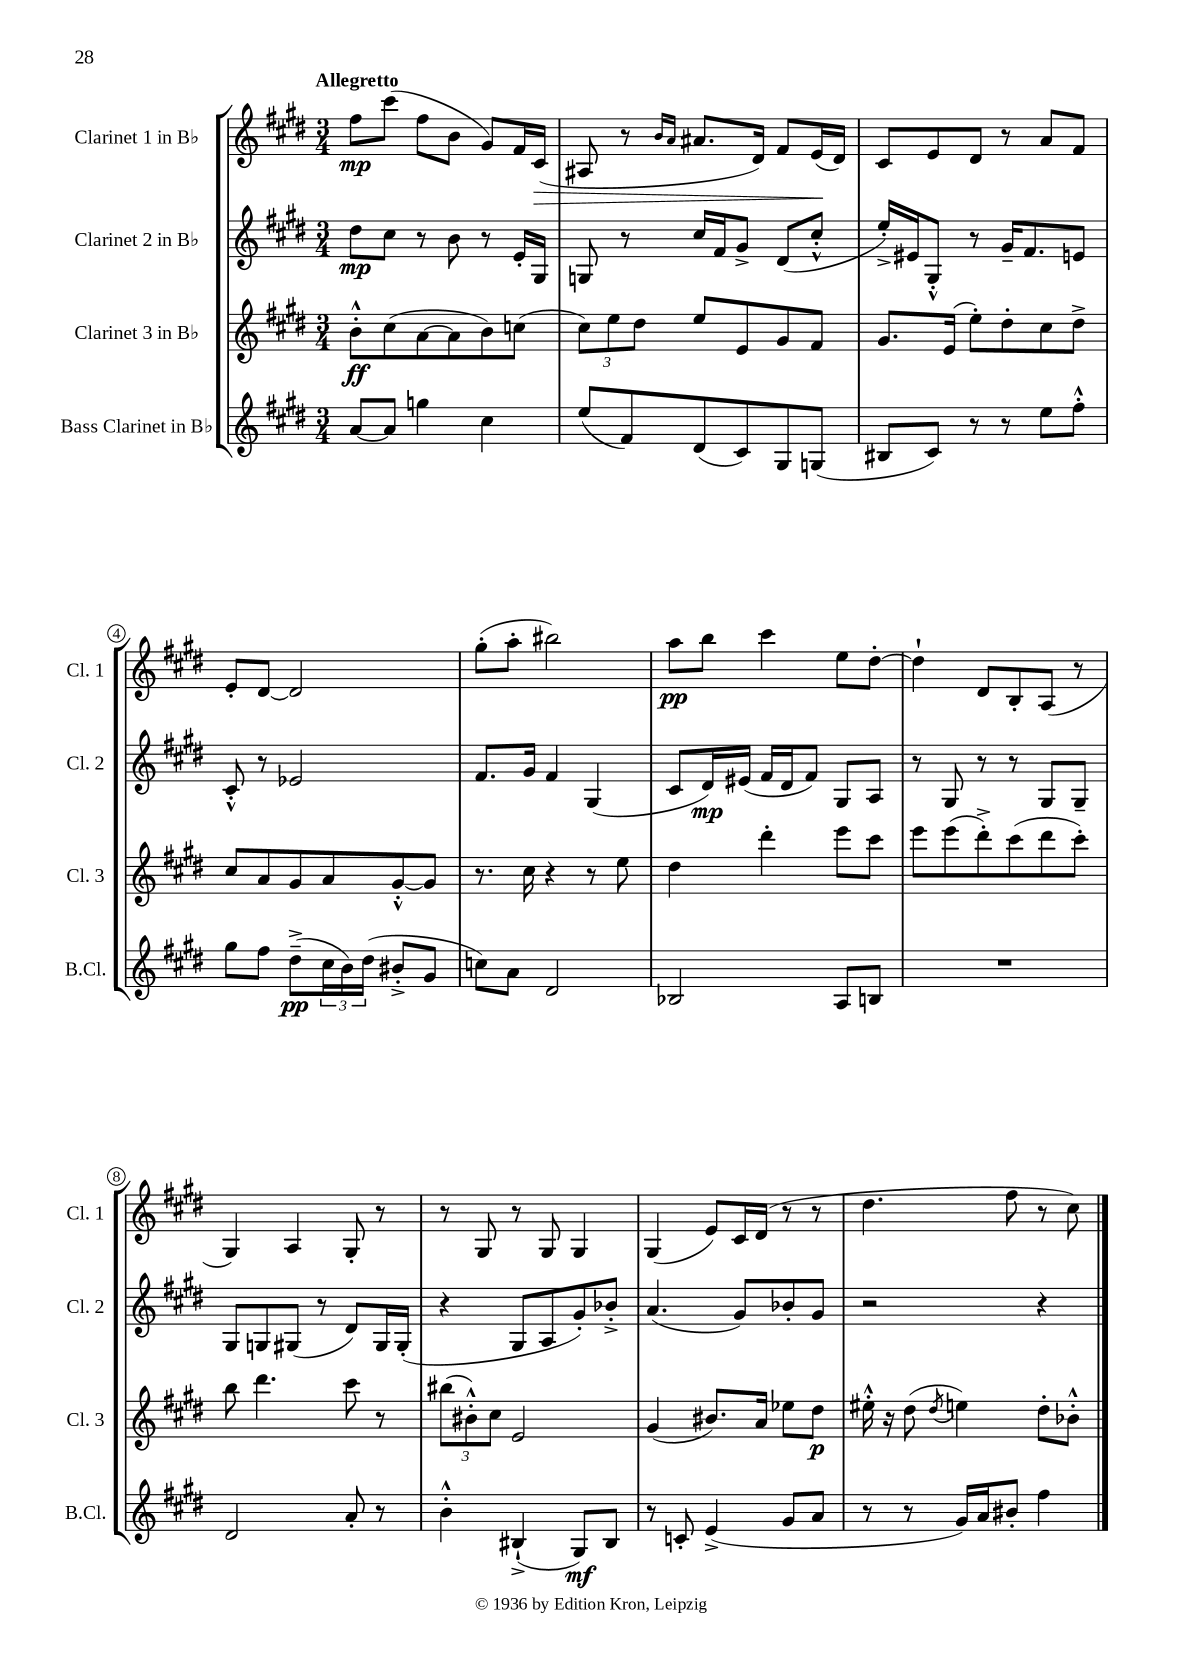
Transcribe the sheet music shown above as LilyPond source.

<<
\new StaffGroup <<
\new Staff = "s0" \with { instrumentName = "Clarinet 1 in Bb" shortInstrumentName = "Cl. 1" } {
    \clef treble \key e \major \numericTimeSignature \time 3/4 \tempo "Allegretto"
    fis''8\mp cis'''8( fis''8 b'8 gis'8) fis'16 cis'16\>( |
    ais8 r8 \grace { b'16 a'16 } ais'8. dis'16) fis'8 e'16\!( dis'16) |
    cis'8 e'8 dis'8 r8 a'8 fis'8 |
    e'8-. dis'8~ dis'2 |
    gis''8-.( a''8-. bis''2) |
    a''8\pp b''8 cis'''4 e''8 dis''8~-. |
    dis''4-! dis'8 b8-. a8( r8 |
    gis4) a4 gis8-. r8 |
    r8 gis8 r8 gis8 gis4 |
    gis4( e'8) cis'16 dis'16( r8 r8 |
    dis''4. fis''8 r8 cis''8) \bar "|." |
}
\new Staff = "s1" \with { instrumentName = "Clarinet 2 in Bb" shortInstrumentName = "Cl. 2" } {
    \clef treble \key e \major \numericTimeSignature \time 3/4
    dis''8\mp cis''8 r8 b'8 r8 e'16-. gis16 |
    g8 r8 cis''16 fis'16 gis'8-> dis'8( cis''8-.-^ |
    e''16-.->) eis'16 gis8-.-^ r8 gis'16-- fis'8. e'8 |
    cis'8-.-^ r8 ees'2 |
    fis'8. gis'16 fis'4 gis4( |
    cis'8 dis'16\mp) eis'16( fis'16 dis'16 fis'8) gis8 a8 |
    r8 gis8 r8 r8 gis8 gis8-- |
    gis8 g8 gis8( r8 dis'8) gis16 gis16-.( |
    r4 gis8 a8 gis'8-.) bes'8-.-> |
    a'4.( gis'8) bes'8-. gis'8 |
    r2 r4 \bar "|." |
}
\new Staff = "s2" \with { instrumentName = "Clarinet 3 in Bb" shortInstrumentName = "Cl. 3" } {
    \clef treble \key e \major \numericTimeSignature \time 3/4
    b'8-.-^\ff cis''8( a'8~ a'8 b'8) c''8( |
    \tuplet 3/2 { cis''8) e''8 dis''8 } e''8 e'8 gis'8 fis'8 |
    gis'8. e'16( e''8-.) dis''8-. cis''8 dis''8-> |
    cis''8 a'8 gis'8 a'8 gis'8~-.-^ gis'8 |
    r8. cis''16 r4 r8 e''8 |
    dis''4 dis'''4-. e'''8 cis'''8 |
    e'''8 e'''8( dis'''8-.->) cis'''8( dis'''8 cis'''8-.) |
    b''8 dis'''4. cis'''8 r8 |
    \tuplet 3/2 { bis''8( bis'8-.-^) cis''8 } e'2 |
    gis'4( bis'8.) a'16 ees''8 dis''8\p |
    eis''16-.-^ r16 dis''8( \acciaccatura { dis''8 } e''4) dis''8-. bes'8-.-^ \bar "|." |
}
\new Staff = "s3" \with { instrumentName = "Bass Clarinet in Bb" shortInstrumentName = "B.Cl." } {
    \clef treble \key e \major \numericTimeSignature \time 3/4
    a'8~ a'8 g''4 cis''4 |
    e''8( fis'8) dis'8( cis'8) gis8 g8( |
    bis8 cis'8) r8 r8 e''8 fis''8-.-^ |
    gis''8 fis''8 dis''8--->\pp( \tuplet 3/2 { cis''16 b'16) dis''16( } bis'8-.-> gis'8 |
    c''8) a'8 dis'2 |
    bes2 a8 b8 |
    R2. |
    dis'2 a'8-. r8 |
    b'4-.-^ bis4-!->( gis8\mf) bis8 |
    r8 c'8-. e'4->( gis'8 a'8 |
    r8 r8 gis'16) a'16 bis'8-. fis''4 \bar "|." |
}
>>
>>
\layout { \context { \Score \override BarNumber.stencil = #(make-stencil-circler 0.1 0.3 ly:text-interface::print) } }
